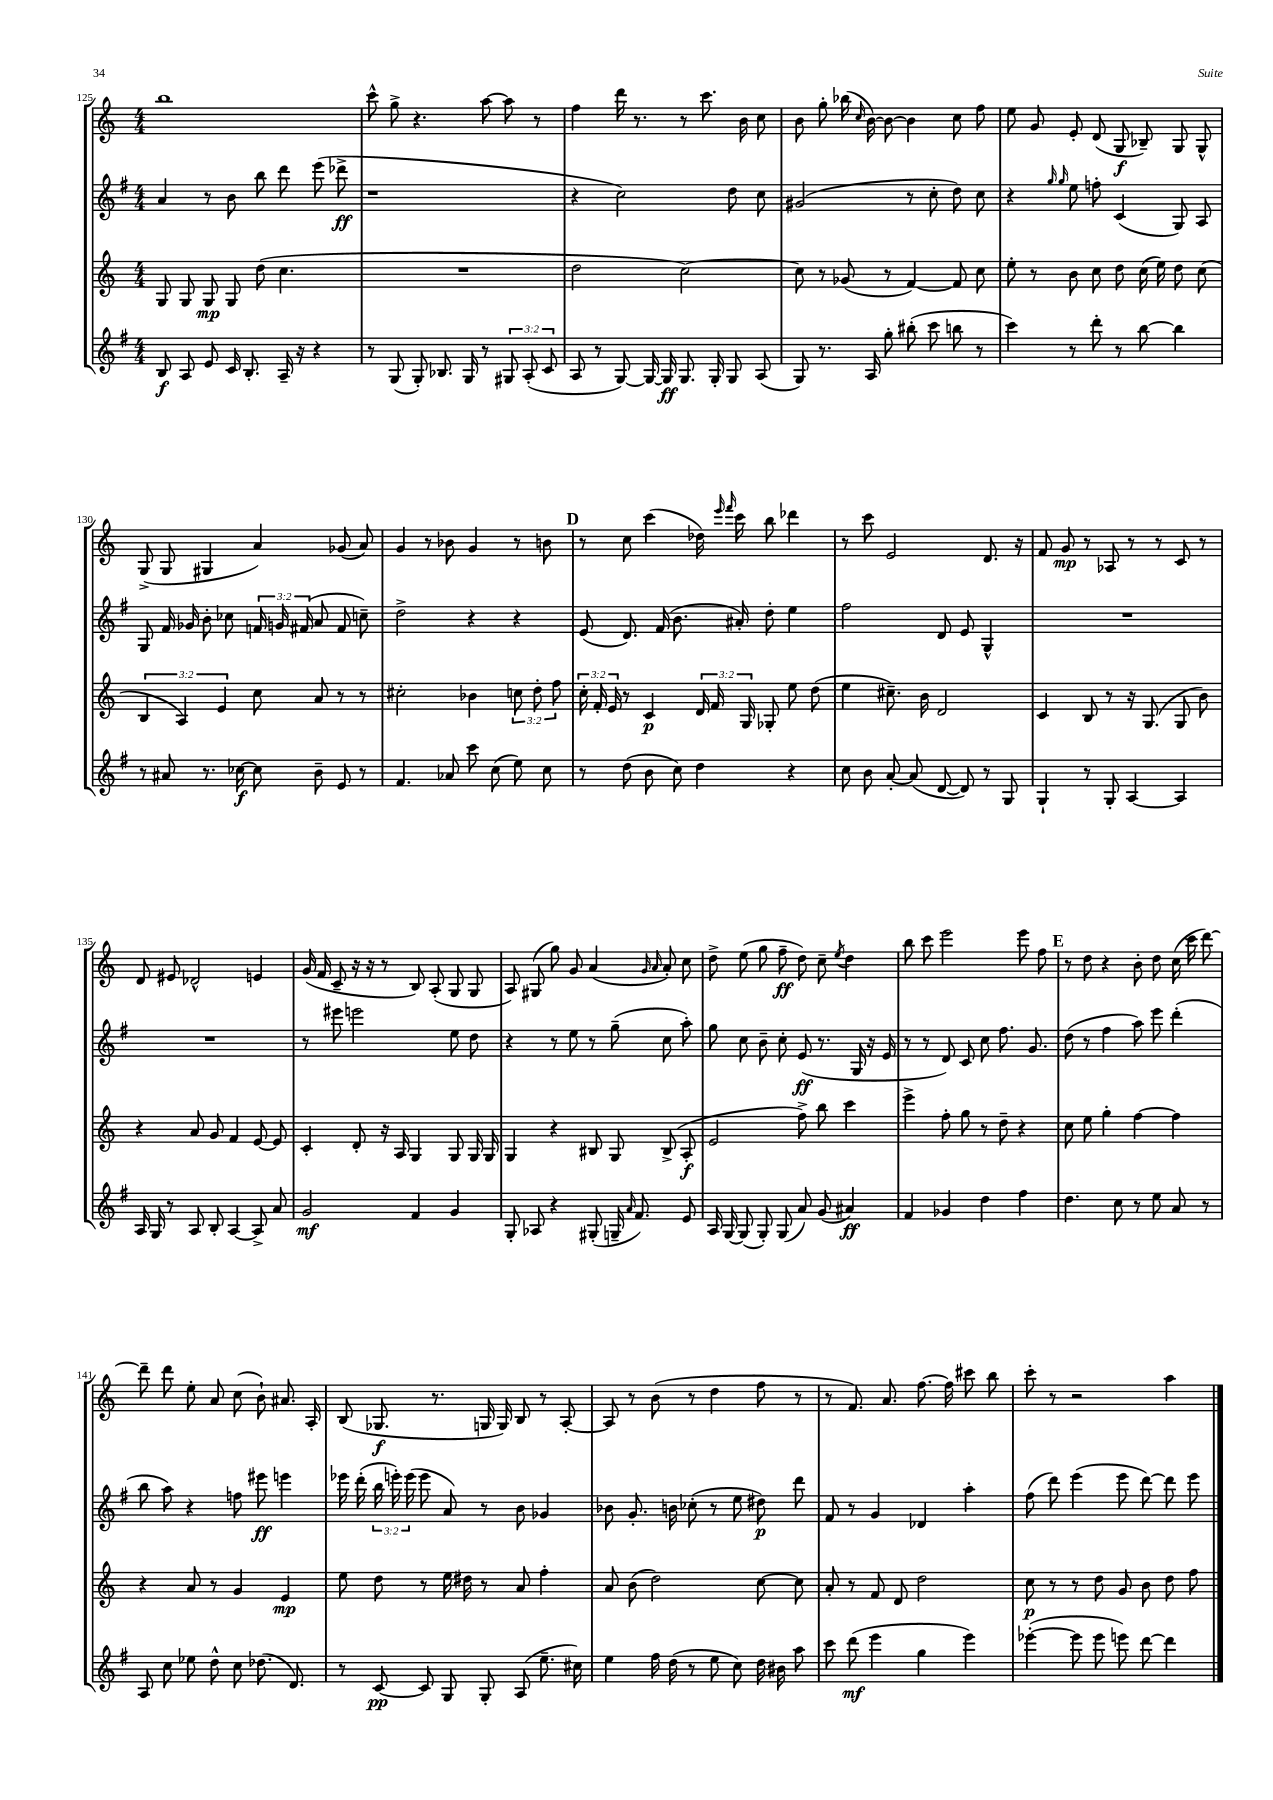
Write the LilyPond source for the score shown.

<<
\new StaffGroup <<
\new Staff = "s0" {
    \clef treble \key c \major \numericTimeSignature \time 4/4
    \autoBeamOff b''1 |
    c'''8-^ g''8-> r4. a''8~ a''8 r8 |
    f''4 d'''16 r8. r8 c'''8. b'16 c''8 |
    b'8 g''8-. bes''16( \grace { c''16 } b'16~) b'8~ b'4 c''8 f''8 |
    e''8 g'8 e'8-. d'8( g8\f bes8--) g8 g8-^ |
    g8->( g8 gis4 a'4) ges'8( a'8) |
    g'4 r8 bes'8 g'4 r8 b'8 |
    \mark \markup { \bold "D" } r8 c''8 c'''4( des''16) \grace { e'''16 f'''16 } c'''16 b''8 des'''4 |
    r8 c'''8 e'2 d'8. r16 |
    f'8 g'8\mp r8 aes8 r8 r8 c'8 r8 |
    d'8 eis'8 des'2-^ e'4 |
    g'16( f'16 c'8-- r16 r16 r8 b8) a8-.( g8 g8 |
    a8) gis8( g''8) g'8 a'4( \grace { g'16 a'16 } a'8-.) c''8 |
    d''8-> e''8( g''8 f''8--\ff d''8) c''8-- \acciaccatura { e''8 } d''4 |
    b''8 c'''8 e'''2 e'''8 f''8 |
    \mark \markup { \bold "E" } r8 d''8 r4 b'8-. d''8 c''16( c'''16 d'''8~) |
    d'''8-- d'''8 e''8-. a'8 c''8( b'8-!) ais'8. a16-. |
    b8( ges8.\f r8. g16 g16) b8 r8 a8~-. |
    a8 r8 b'8( r8 d''4 f''8 r8 |
    r8 f'8.) a'8. f''8.~ f''16 cis'''8 b''8 |
    c'''8-. r8 r2 a''4 \bar "|." |
}
\new Staff = "s1" {
    \clef treble \key g \major \numericTimeSignature \time 4/4 \override Staff.TupletNumber.text = #tuplet-number::calc-fraction-text
    \autoBeamOff a'4 r8 b'8 b''8 d'''8 e'''8( des'''8->\ff |
    r1 |
    r4 c''2) d''8 c''8 |
    gis'2( r8 c''8-. d''8) c''8 |
    r4 \grace { g''16 g''16 } e''8 f''8-. c'4( g8) a8 |
    g8 fis'16 ges'16 b'8-. ces''8 \tuplet 3/2 { f'16 g'16 fis'16( } a'8 fis'8 c''8--) |
    d''2-> r4 r4 |
    \mark \markup { \bold "D" } e'8( d'8.) fis'16( b'8. ais'16-.) d''8-. e''4 |
    fis''2 d'8 e'8 g4-^ |
    R1 |
    R1 |
    r8 eis'''8 e'''2 e''8 d''8 |
    r4 r8 e''8 r8 g''8--( c''8 a''8-.) |
    g''8 c''8 b'8-- c''8-. e'8\ff( r8. g16 r16 e'16 |
    r8 r8 d'8) c'8 c''8 fis''8. g'8. |
    \mark \markup { \bold "E" } d''8( r8 fis''4 a''8) e'''8 d'''4-.( |
    b''8 a''8) r4 f''8 eis'''8\ff e'''4 |
    ees'''16 d'''16-.( \tuplet 3/2 { b''16 e'''16-.) e'''16( } e'''8 a'8) r8 b'8 ges'4 |
    bes'8 g'8.-. b'16 ces''8-.( r8 e''8 dis''8\p) d'''8 |
    fis'8 r8 g'4 des'4 a''4-. |
    fis''8( d'''8) e'''4( e'''8 d'''8~) d'''8 e'''8 \bar "|." |
}
\new Staff = "s2" {
    \clef treble \key c \major \numericTimeSignature \time 4/4 \override Staff.TupletNumber.text = #tuplet-number::calc-fraction-text
    \autoBeamOff g8 g8 g8\mp g8 d''8( c''4. |
    R1 |
    d''2 c''2~) |
    c''8 r8 ges'8( r8 f'4~) f'8 c''8 |
    e''8-. r8 b'8 c''8 d''8 c''16( e''16) d''8 c''8( |
    \tuplet 3/2 { b4 a4) e'4 } c''8 a'8 r8 r8 |
    cis''2-. bes'4 \tuplet 3/2 { c''8 d''8-. f''8 } |
    \mark \markup { \bold "D" } \tuplet 3/2 { c''16-. f'16-. e'16 } r8 c'4\p \tuplet 3/2 { d'16 f'16 g16 } ges8-. e''8 d''8( |
    e''4 cis''8.--) b'16 d'2 |
    c'4 b8 r8 r16 g8.( g8 b'8) |
    r4 a'8 g'8 f'4 e'8~ e'8 |
    c'4-. d'8-. r16 a16 g4 g8 g16 g16 |
    g4 r4 bis8 g8 bis8->( a8-.\f |
    e'2 f''8->) b''8 c'''4 |
    e'''4-> f''8-. g''8 r8 d''8-- r4 |
    \mark \markup { \bold "E" } c''8 e''8 g''4-. f''4~ f''4 |
    r4 a'8 r8 g'4 e'4\mp |
    e''8 d''8 r8 e''16 dis''16 r8 a'8 f''4-. |
    a'8 b'8( d''2) c''8~ c''8 |
    a'8-. r8 f'8 d'8 d''2 |
    c''8\p r8 r8 d''8 g'8 b'8 d''8 f''8 \bar "|." |
}
\new Staff = "s3" {
    \clef treble \key g \major \numericTimeSignature \time 4/4 \override Staff.TupletNumber.text = #tuplet-number::calc-fraction-text
    \autoBeamOff b8\f a8 e'8 c'16 b8.-. a16-- r16 r4 |
    r8 g8( g8-.) bes8. g16 r8 \tuplet 3/2 { gis8 a8-.( c'8 } |
    a8 r8 g8~) g16~ g16\ff g8. g16-. g8 a8( |
    g8) r8. a16 g''8-. bis''8-.( c'''8 b''8 r8 |
    c'''4) r8 d'''8-. r8 b''8~ b''4 |
    r8 ais'8 r8. ces''16~\f ces''8 b'8-- e'8 r8 |
    fis'4. aes'8 c'''8 c''8( e''8) c''8 |
    \mark \markup { \bold "D" } r8 d''8( b'8 c''8) d''4 r4 |
    c''8 b'8 a'8~-. a'8( d'8~ d'8) r8 g8 |
    g4-! r8 g8-. a4~ a4 |
    a16 g16 r8 a8 b8-. a4~ a8-> a'8 |
    g'2\mf fis'4 g'4 |
    g8-. aes8 r4 gis8-.( g16-- \grace { a'16 } fis'8.) e'8 |
    a16 g16~ g8( g8-.) g8( a'8) g'8( ais'4\ff) |
    fis'4 ges'4 d''4 fis''4 |
    \mark \markup { \bold "E" } d''4. c''8 r8 e''8 a'8 r8 |
    a8 c''8 ees''8 d''8-^ c''8 des''8.( d'8.) |
    r8 c'8~\pp c'8 g8 g8-. a8( e''8.-- cis''16) |
    e''4 fis''16 d''16( r8 e''8 c''8) d''16 bis'16 a''8 |
    c'''8 d'''8\mf( e'''4 g''4 e'''4) |
    ees'''4~-.( ees'''8 ees'''8 e'''8) d'''8~ d'''4 \bar "|." |
}
>>
>>
\layout { \context { \Score currentBarNumber = #125 } }
